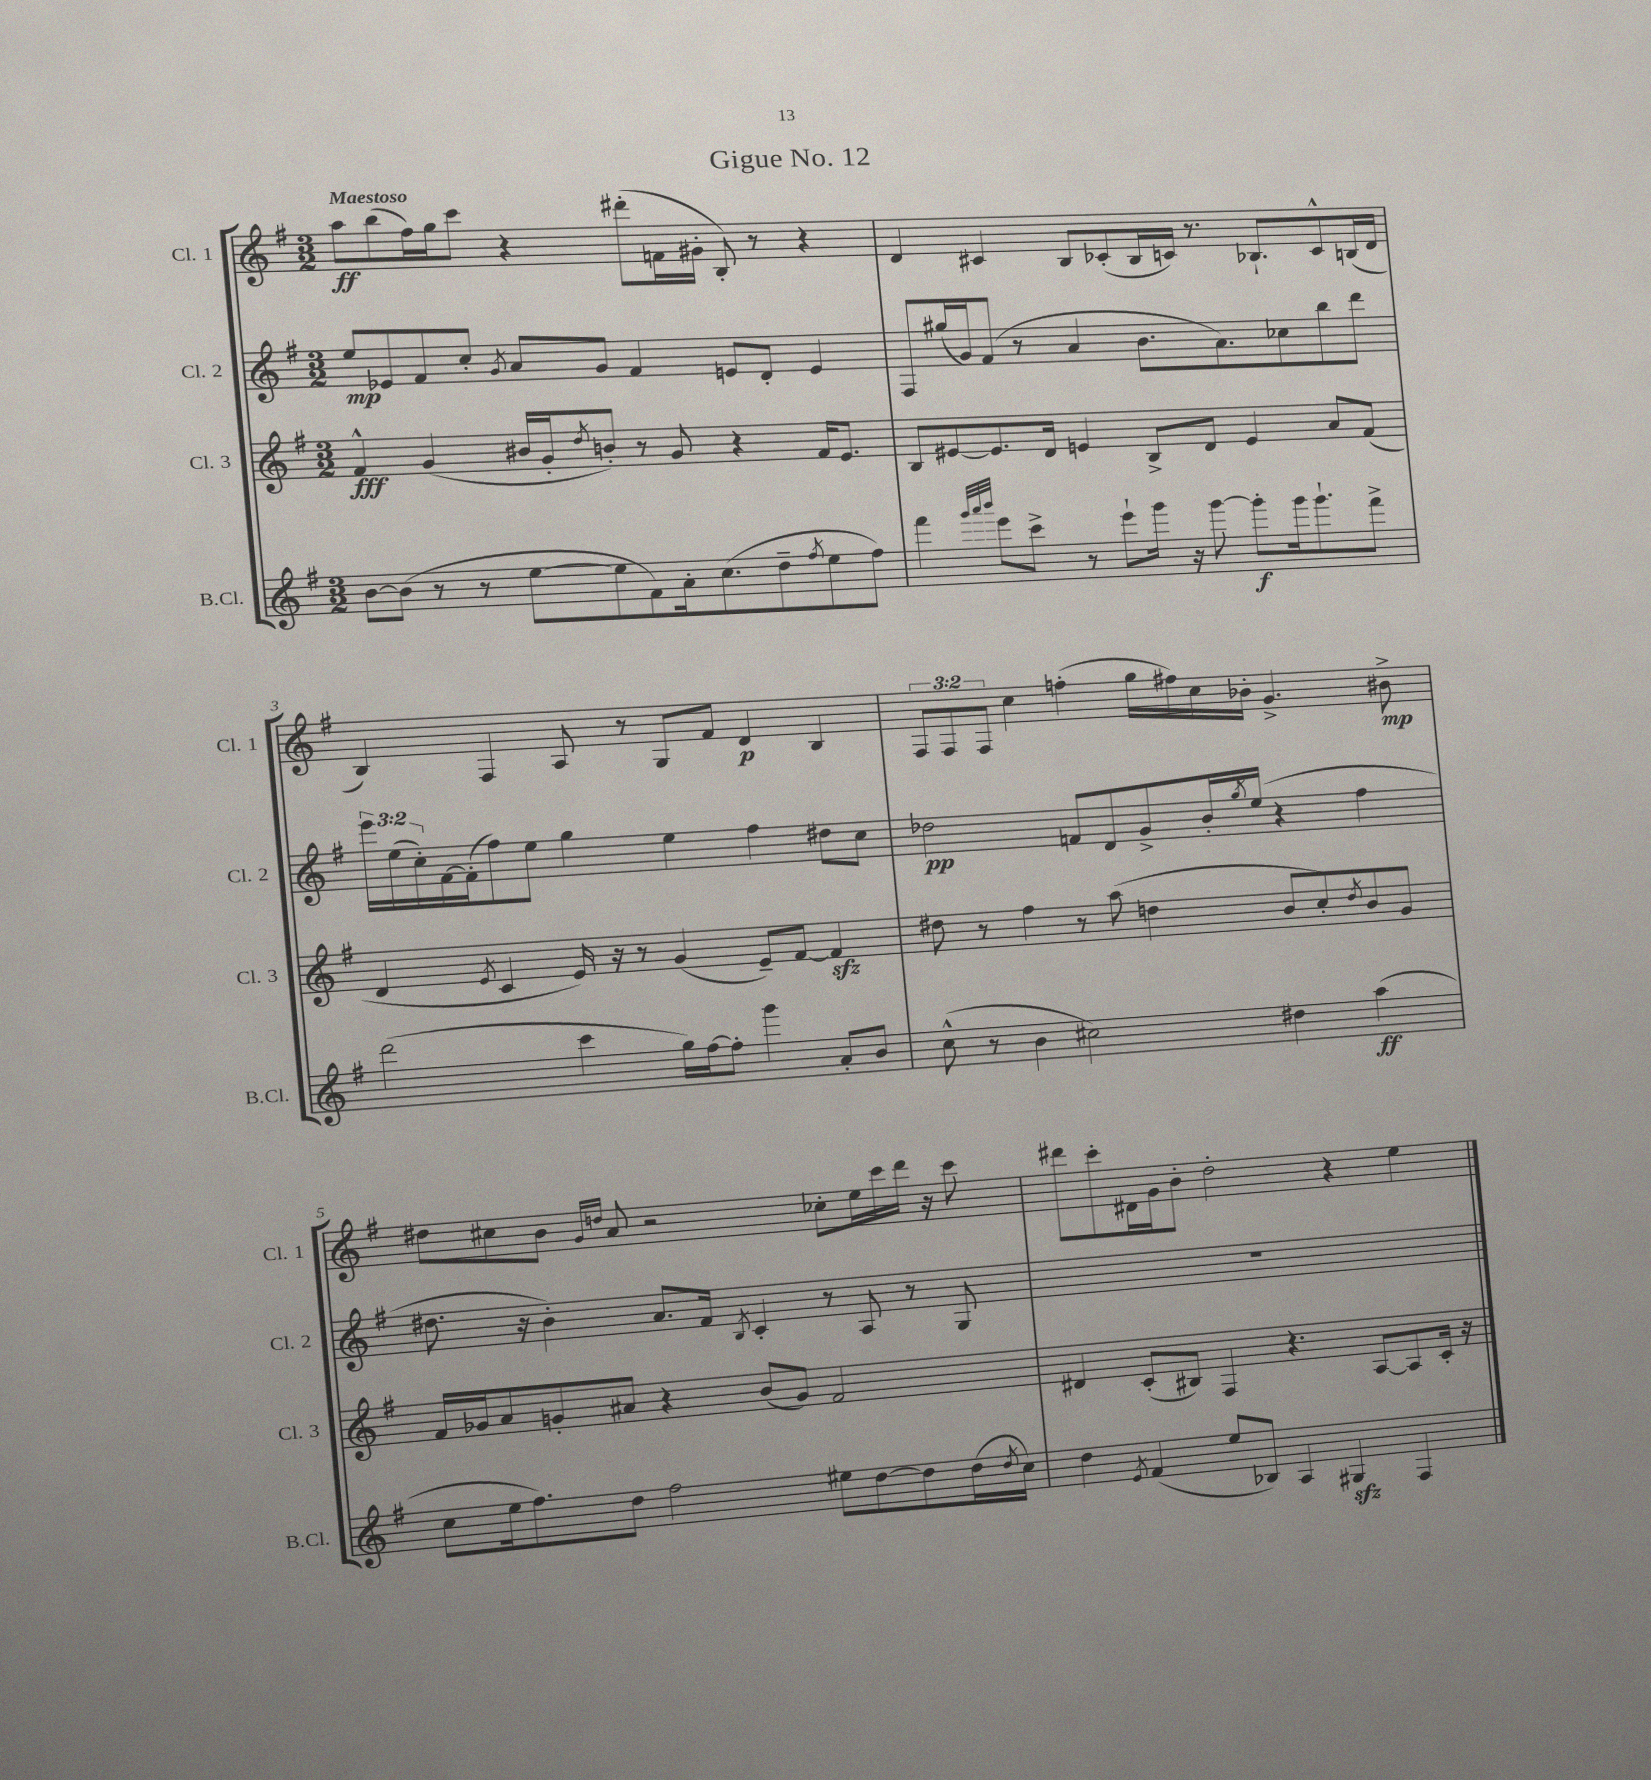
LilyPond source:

\header { title = "Gigue No. 12" }
<<
\new StaffGroup <<
\new Staff = "s0" \with { instrumentName = "Cl. 1" shortInstrumentName = "Cl. 1" } {
    \clef treble \key g \major \numericTimeSignature \time 3/2 \override Staff.TupletNumber.text = #tuplet-number::calc-fraction-text \tempo "Maestoso"
    a''8\ff b''8( fis''16) g''16 c'''8 r4 dis'''8-.( f'16 gis'16-. b8-.) r8 r4 |
    d'4 cis'4 b8 ces'8-.( b16 c'16) r8. bes8.-! c'8-^ b16( d'16 |
    b4) fis4 a8 r8 g8 fis'8 d'4\p b4 |
    \tuplet 3/2 { fis8 fis8 fis8 } c''4 f''4-.( g''16 fis''16) c''16 bes'16-. g'4.-> bis'8->\mp |
    dis''8 cis''8 b'8 \grace { g'16 d''16 } a'8 r2 ces''8-. e''16 c'''16 d'''16 r16 c'''8 |
    dis'''8 c'''8-. dis'16 g'16 b'8-. d''2-. r4 e''4 \bar "|." |
}
\new Staff = "s1" \with { instrumentName = "Cl. 2" shortInstrumentName = "Cl. 2" } {
    \clef treble \key g \major \numericTimeSignature \time 3/2 \override Staff.TupletNumber.text = #tuplet-number::calc-fraction-text
    e''8\mp ees'8 fis'8 c''8-. \acciaccatura { g'8 } a'8 g'8 fis'4 e'8 d'8-. e'4 |
    fis8 gis''16( g'16) fis'8( r8 a'4 b'8. a'8.) ces''8 b''8 d'''8 |
    \tuplet 3/2 { e'''16 e''16( c''16-.) } fis'16~ fis'16-.( fis''8) e''8 g''4 e''4 fis''4 dis''8 c''8 |
    des''2\pp f'8 d'8 g'8-> b'16-. \acciaccatura { g''8 } e''16( r4 fis''4 |
    dis''8. r16 b'4-.) a'8. fis'16 \acciaccatura { b8 } c'4-. r8 a8 r8 g8 |
    R1. \bar "|." |
}
\new Staff = "s2" \with { instrumentName = "Cl. 3" shortInstrumentName = "Cl. 3" } {
    \clef treble \key g \major \numericTimeSignature \time 3/2
    fis'4-^\fff g'4( bis'16 g'16-. \acciaccatura { d''8 } b'8-.) r8 g'8 r4 fis'16 e'8. |
    b8 eis'8~ eis'8. d'16 e'4 b8-> d'8 e'4 a'8 fis'8( |
    d'4 \acciaccatura { e'8 } c'4 e'16) r16 r8 g'4( e'8--) fis'8~ fis'4\sfz |
    dis''8 r8 fis''4 r8 a''8( d''4 b'8 c''8-.) \acciaccatura { d''8 } b'8 g'8 |
    fis'16 ges'16 a'8 g'8-. ais'8 r4 b'8( g'8) fis'2 |
    dis'4 c'8-.( bis8) fis4 r4. a8~ a8 c'16-. r16 \bar "|." |
}
\new Staff = "s3" \with { instrumentName = "B.Cl." shortInstrumentName = "B.Cl." } {
    \clef treble \key g \major \numericTimeSignature \time 3/2
    b'8~ b'8( r8 r8 e''8~ e''8 fis'8) a'16-. c''8.( d''8-- \acciaccatura { fis''8 } e''8 fis''8) |
    fis'''4 \grace { g'''32 a'''32 b'''32 } e'''8 c'''8-> r8 e'''8-! g'''16 r16 g'''8~ g'''8-.\f g'''16 g'''8.-! fis'''8-> |
    d'''2( c'''4 g''16) fis''16~ fis''8-. g'''4 a'8-. b'8 |
    c''8-^( r8 b'4 cis''2) dis''4 a''4\ff( |
    c''8 e''16 fis''8.) d''8 fis''2 eis''8 d''8~ d''8 d''16( \acciaccatura { d''8 } c''16) |
    d''4 \acciaccatura { e'8 } fis'4( e''8 bes8) a4 gis4\sfz fis4 \bar "|." |
}
>>
>>
